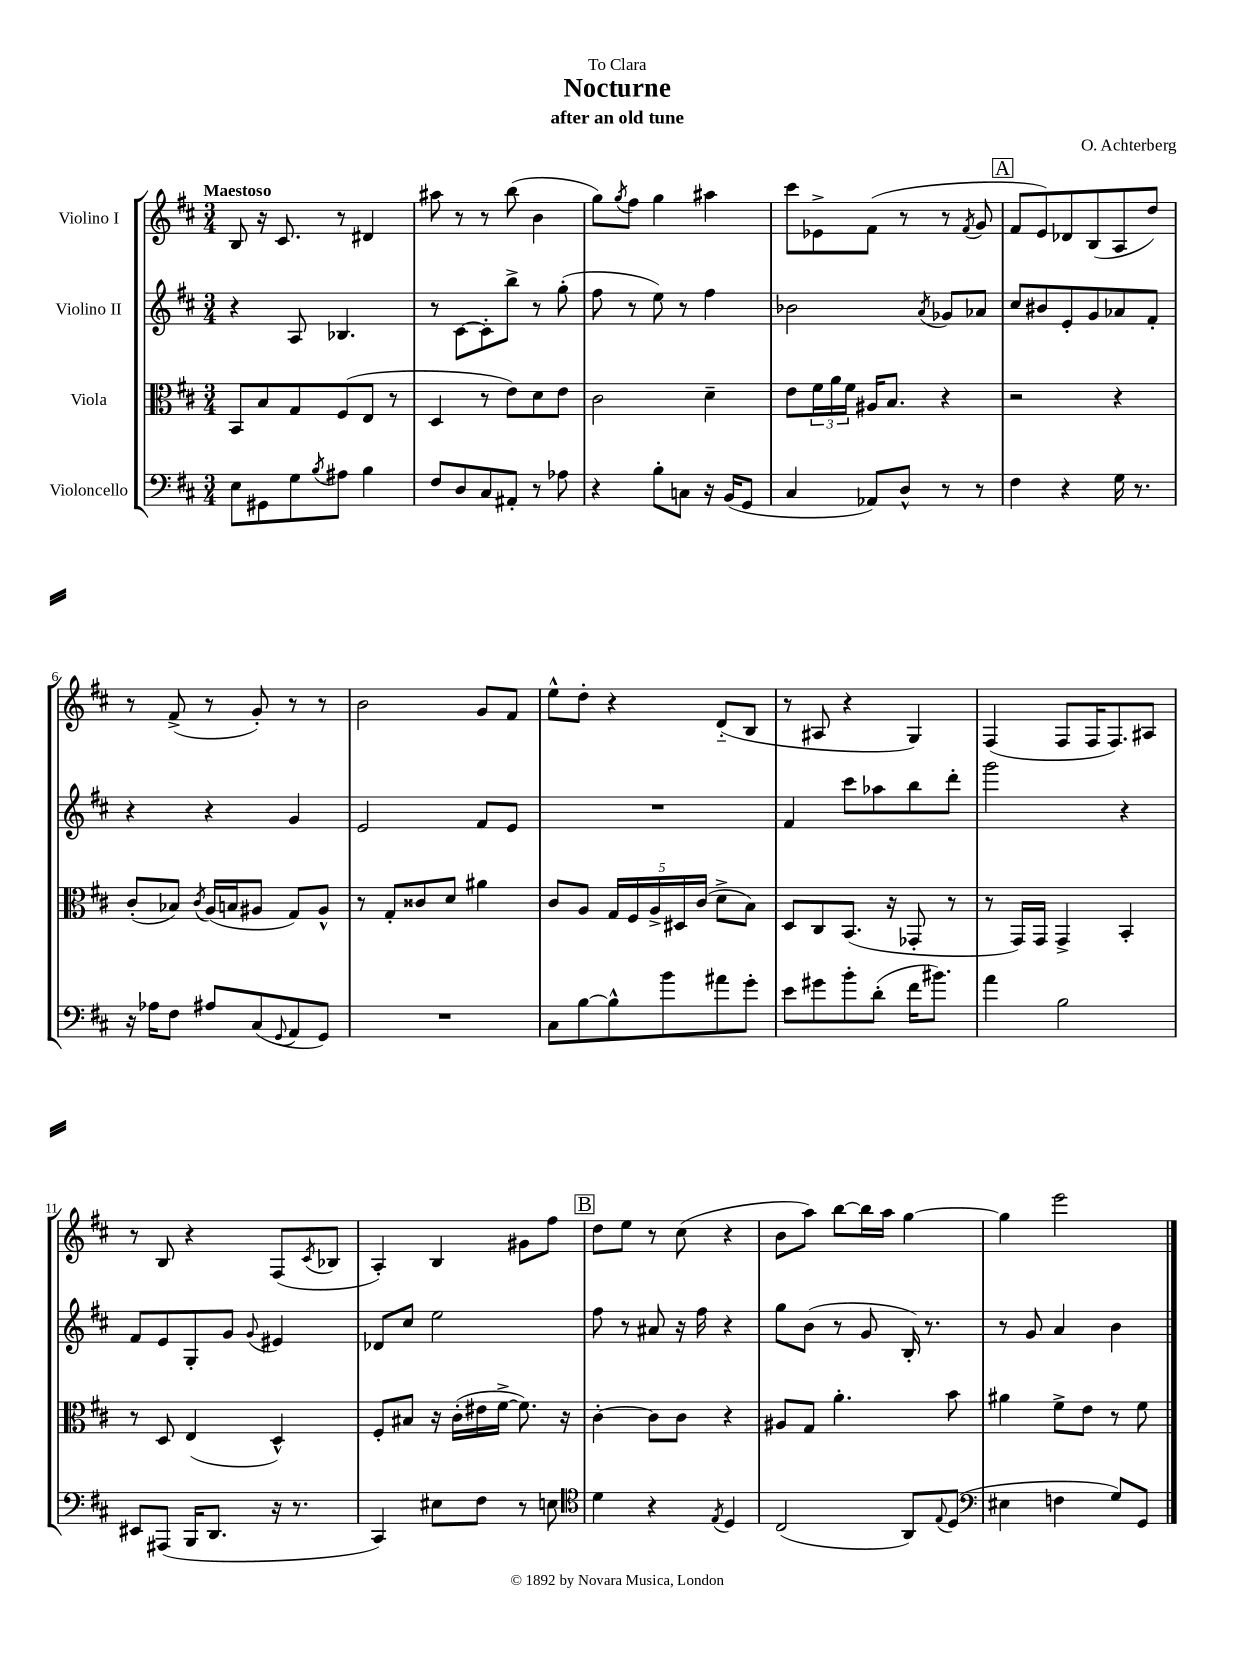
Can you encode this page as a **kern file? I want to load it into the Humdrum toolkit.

**kern	**kern	**kern	**kern
*staff4	*staff3	*staff2	*staff1
*clefF4	*clefC3	*clefG2	*clefG2
*k[f#c#]	*k[f#c#]	*k[f#c#]	*k[f#c#]
*M3/4	*M3/4	*M3/4	*M3/4
8E	8BB	4r	8B
8GG#	8B	.	16r
.	.	.	8.c#
8G	8G	8A	.
8qB	.	.	.
8A#	(8F#	4.B-	8r
4B	8E	.	4d#
.	8r	.	.
=	=	=	=
8F#	4D	8r	8aa#
8D	.	[8c#	8r
8C#	8r	8c#']	8r
8AA#'	8e)	8bb^	(8bb
8r	8d	8r	4b
8A-	8e	(8gg'	.
=	=	=	=
4r	2c#	8ff#	8gg)
.	.	.	8qgg
.	.	8r	8ff#
8B'	.	8ee)	4gg
8C	.	8r	.
16r	4d~	4ff#	4aa#
(16BB	.	.	.
8GG	.	.	.
=	=	=	=
4C#	8e	2b-	8ccc#
.	24f#	.	8e-^
.	24a	.	.
.	24f#	.	.
8AA-)	16A#	.	(8f#
.	8.B	.	.
8D^^	.	.	8r
.	.	8qa	.
8r	4r	8g-	8r
.	.	.	8qf#
8r	.	8a-	8g
=	=	=	=
4F#	2r	8cc#	8f#
.	.	8b#	8e)
4r	.	8e'	8d-
.	.	8g	(8B
16G	4r	8a-	8A
8.r	.	.	.
.	.	8f#'	8dd)
=	=	=	=
16r	(8c#'	4r	8r
16A-	.	.	.
8F#	8B-)	.	(8f#^
.	8qc#	.	.
8A#	(16A	4r	8r
.	16B	.	.
(8C#	8A#	.	8g')
8qqGG	.	.	.
8AA	8G)	4g	8r
8GG)	8A#^^	.	8r
=	=	=	=
2.r	8r	2e	2b
.	8G'	.	.
.	8c##	.	.
.	8d	.	.
.	4a#	8f#	8g
.	.	8e	8f#
=	=	=	=
8C#	8c#	2.r	8ee^^
[8B	8A	.	8dd'
8B^^]	20G	.	4r
.	20F#	.	.
.	20A^	.	.
8b	.	.	.
.	20D#	.	.
.	(20c#	.	.
8a#	8d^	.	(8d'~
8g'	8B)	.	8B
=	=	=	=
8e	8D	4f#	8r
8g#	8C#	.	8A#
8b'	(8.BB	8ccc#	4r
(8d'	.	8aa-	.
.	16r	.	.
16f#	8GG-'	8bb	4G)
8.b#)	.	.	.
.	8r	8ddd'	.
=	=	=	=
4a	8r	2ggg	(4F#
.	16GG)	.	.
.	16GG	.	.
2B	4GG^	.	8F#
.	.	.	16F#
.	.	.	8.F#)
.	4BB'	4r	.
.	.	.	8A#
=	=	=	=
8EE#	8r	8f#	8r
(8AAA#	8D	8e	8B
16BBB	(4E	8G'	4r
8.DD	.	.	.
.	.	8g	.
.	.	8qqg	.
16r	4D^^)	4e#	(8F#
8.r	.	.	.
.	.	.	8qc#
.	.	.	8B-
=	=	=	=
4CC#)	8F#'	8d-	4A')
.	8B#	8cc#	.
8E#	16r	2ee	4B
.	(16c#'	.	.
8F#	16e#	.	.
.	[16f#^	.	.
8r	8.f#])	.	8g#
8E	.	.	8ff#
.	16r	.	.
=	=	=	=
*clefC4	*	*	*
4d	[4c#'	8ff#	8dd
.	.	8r	8ee
4r	8c#]	8a#	8r
.	8c#	16r	(8cc#
.	.	16ff#	.
8qE	.	.	.
4D	4r	4r	4r
=	=	=	=
(2C#	8A#	8gg	8b
.	8G	(8b	8aa)
.	4.a'	8r	[8bb
.	.	8g	16bb]
.	.	.	16aa
8AA)	.	16B')	[4gg
.	.	8.r	.
8qqE	.	.	.
(8D	8b	.	.
=	=	=	=
*clefF4	*	*	*
4E#	4a#	8r	4gg]
.	.	8g	.
4F	8f#^	4a	2eee
.	8e	.	.
8G)	8r	4b	.
8GG	8f#	.	.
==	==	==	==
*-	*-	*-	*-
